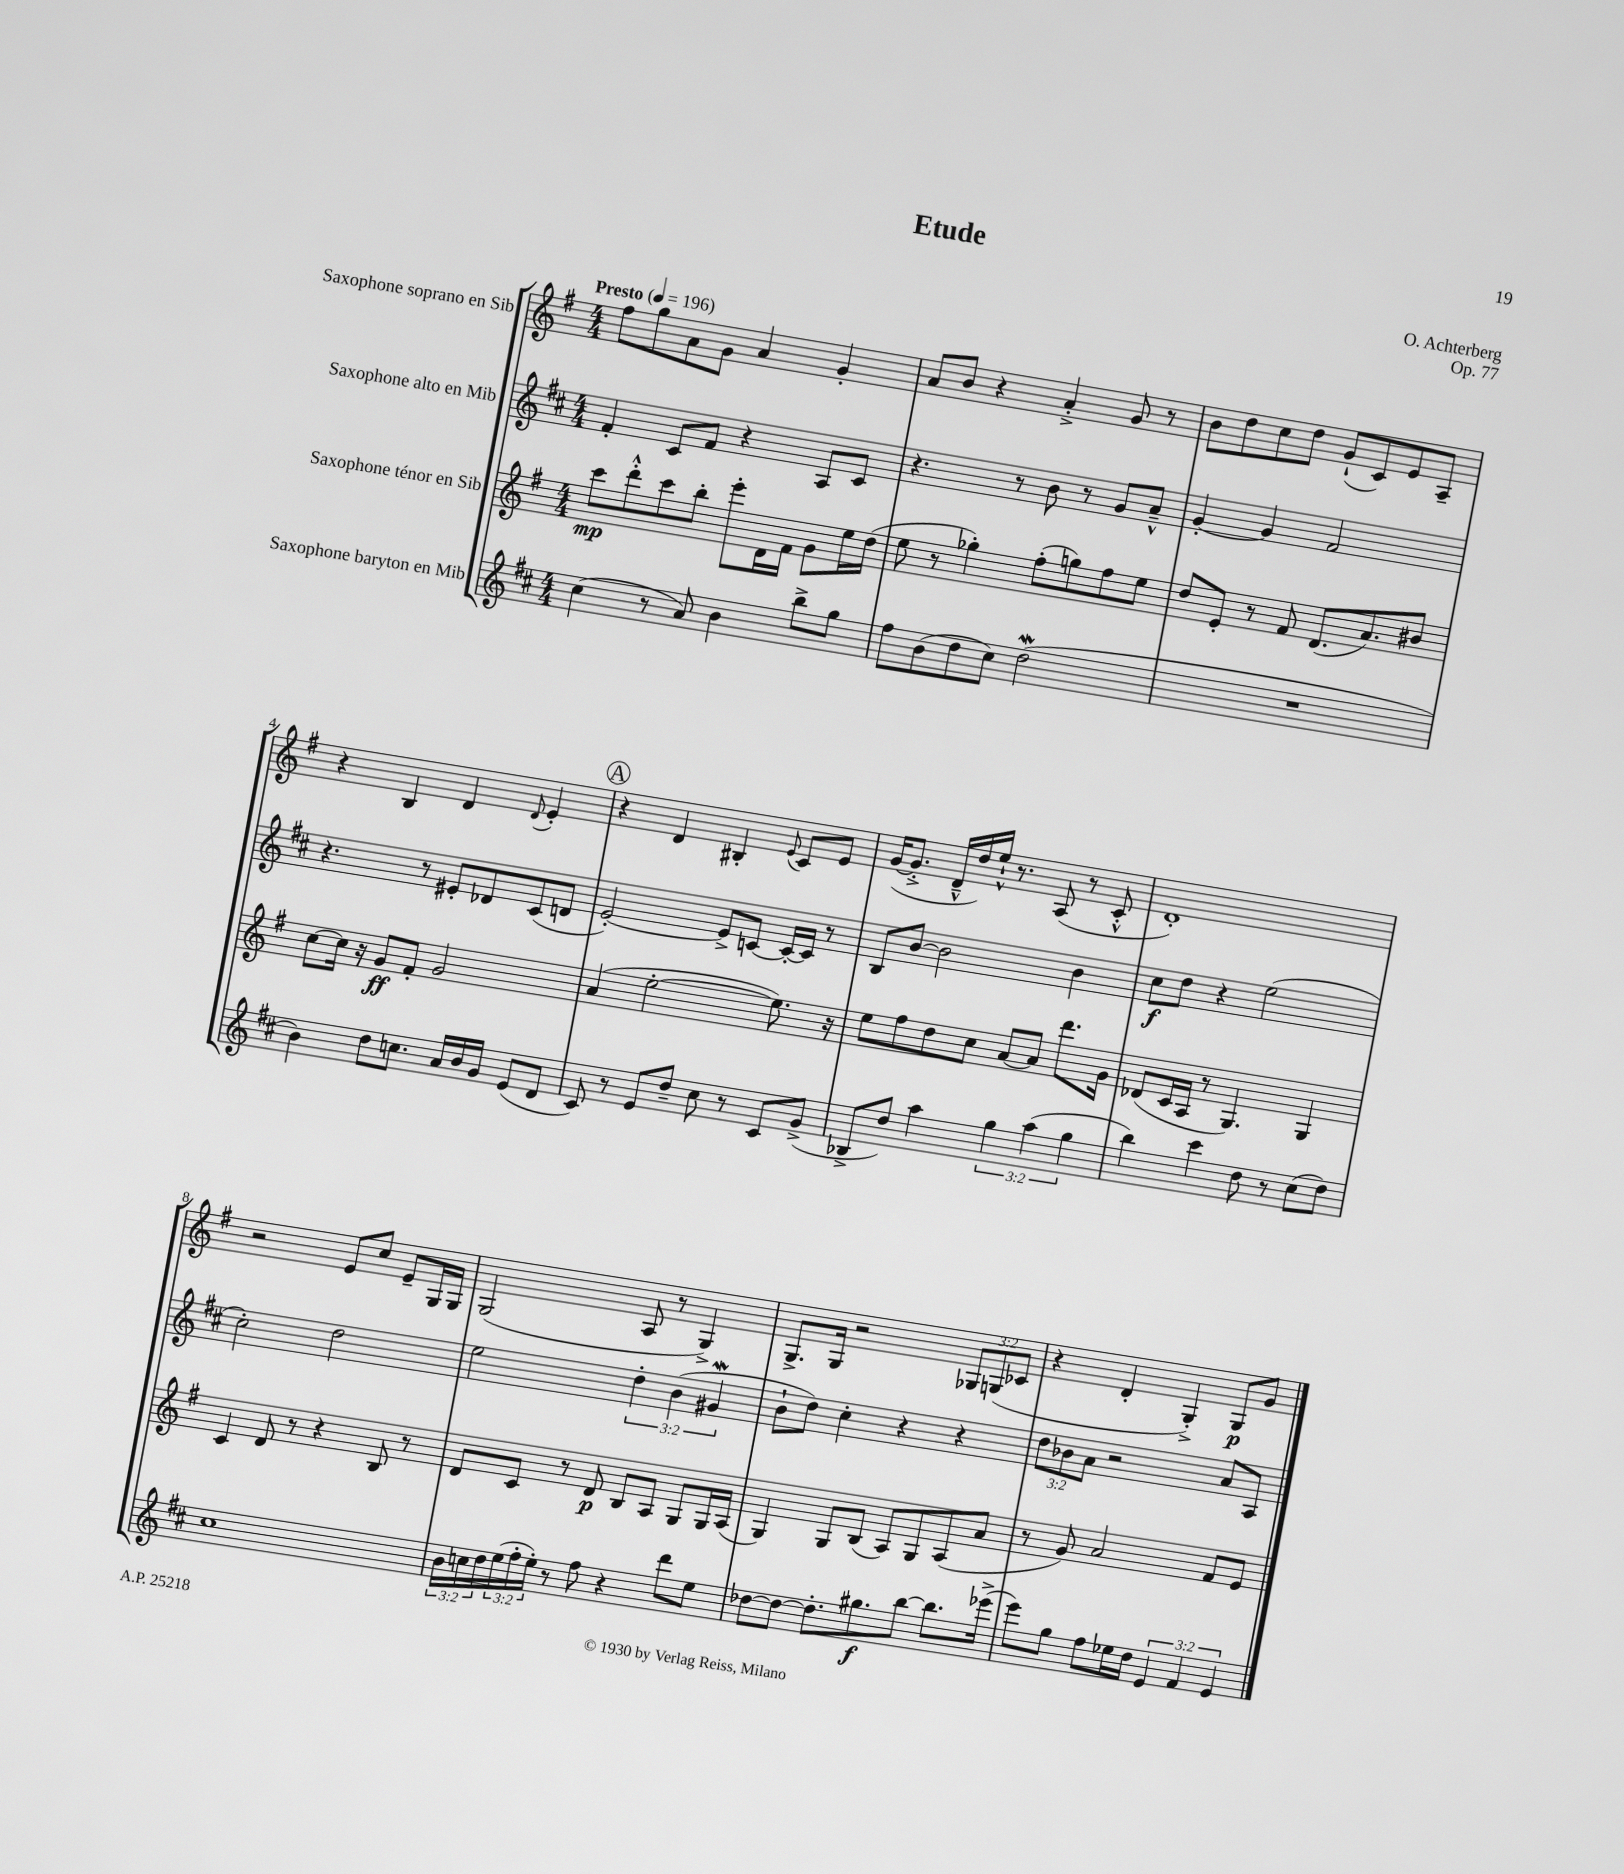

**kern	**dynam	**kern	**dynam	**kern	**dynam	**kern	**dynam
*part4	*part4	*part3	*part3	*part2	*part2	*part1	*part1
*staff4	*staff4	*staff3	*staff3	*staff2	*staff2	*staff1	*staff1
*I"Saxophone baryton en Mib	*	*I"Saxophone ténor en Sib	*	*I"Saxophone alto en Mib	*	*I"Saxophone soprano en Sib	*
*clefG2	*	*clefG2	*	*clefG2	*	*clefG2	*
*k[f#c#]	*	*k[f#]	*	*k[f#c#]	*	*k[f#]	*
*M4/4	*	*M4/4	*	*M4/4	*	*M4/4	*
*MM196	*	*MM196	*	*MM196	*	*MM196	*
=1	=1	=1	=1	=1	=1	=1	=1
!	!	!	!	!	!	!LO:TX:a:B:t=Presto	!
(4cc#\	.	8ccc\L	mp	4f#'/	.	8ff#\L	.
.	.	8ddd'^^\	.	.	.	8gg\	.
8r	.	8ccc\	.	8c#/L	.	8a\	.
8a/)	.	8bb'\J	.	8f#/J	.	8g\J	.
4b\	.	8eee'\L	.	4r	.	4a/	.
.	.	16d\L	.	.	.	.	.
.	.	16f#\JJ	.	.	.	.	.
8bb^\L	.	8g\L	.	8A/L	.	4g'/	.
8gg\J	.	16ee\L	.	8c#/J	.	.	.
.	.	(16dd\JJ	.	.	.	.	.
=2	=2	=2	=2	=2	=2	=2	=2
8ff#\L	.	8ee\	.	4.r	.	8a/L	.
(8b\	.	8r	.	.	.	8b/J	.
8dd\	.	4gg-X'\)	.	.	.	4r	.
8cc#\J)	.	.	.	8r	.	.	.
(2ddw\	.	(8ff#'\L	.	8b\	.	4a'^/	.
.	.	8ggn\)	.	8r	.	.	.
.	.	8ff#\	.	8g/L	.	8g/	.
.	.	8ee\J	.	8a~^^/J	.	8r	.
=3	=3	=3	=3	=3	=3	=3	=3
1r	.	8dd/L	.	[4g'/	.	8b\L	.
.	.	8e'/J	.	.	.	8dd\	.
.	.	8r	.	4g/]	.	8cc\	.
.	.	8f#/	.	.	.	8dd\J	.
.	.	(8.d/L	.	2f#/	.	(8g`/L	.
.	.	.	.	.	.	8c/)	.
.	.	8.a/)	.	.	.	.	.
.	.	.	.	.	.	8e/	.
.	.	8b#X/J	.	.	.	8A~/J	.
!!LO:LB:g=z
=4	=4	=4	=4	=4	=4	=4	=4
4b\)	.	[8cc\L	.	4.r	.	4r	.
.	.	16cc\Jk]	.	.	.	.	.
.	.	16r	.	.	.	.	.
8dd\L	.	8g/L	ff	.	.	4B/	.
8.ccn\J	.	8f#'/J	.	8r	.	.	.
.	.	2g/	.	8e#X'/L	.	4d/	.
16a/LL	.	.	.	.	.	.	.
16b/	.	.	.	8d-X/	.	.	.
16g/JJ	.	.	.	.	.	.	.
.	.	.	.	.	.	8qqd/	.
(8e/L	.	.	.	(8c#/	.	4e'/	.
8d/J	.	.	.	8dn/J	.	.	.
!!LO:REH:place=s1:t=A
=5	=5	=5	=5	=5	=5	=5	=5
8c#/)	.	(4a/	.	[2e'/)	.	4r	.
8r	.	.	.	.	.	.	.
8e/L	.	[2ee'\	.	.	.	4d/	.
8dd~/J	.	.	.	.	.	.	.
8cc#\	.	.	.	8e^/L]	.	4B#X'/	.
8r	.	.	.	[8cn/J	.	.	.
.	.	.	.	.	.	8qqe/	.
8c#/L	.	8.ee\])	.	16c'/LL_	.	8c/L	.
.	.	.	.	16c/JJ]	.	.	.
(8g^/J	.	.	.	8r	.	8e/J	.
.	.	16r	.	.	.	.	.
=6	=6	=6	=6	=6	=6	=6	=6
8B-X^/L	.	8ee\L	.	8B/L	.	([16g/KL	.
.	.	.	.	.	.	8.g'^/J]	.
8dd/J)	.	8ff#\	.	[8b/J	.	.	.
4aa\	.	8dd\	.	2b\]	.	16d~^^/LL	.
.	.	.	.	.	.	16dd/)	.
.	.	8cc\J	.	.	.	16ee`^^/JJ	.
.	.	.	.	.	.	8.r	.
6gg\	.	[8a/L	.	.	.	.	.
.	.	8a/J]	.	.	.	(8A/	.
(6aa\	.	.	.	.	.	.	.
.	.	8.ddd\L	.	4b\	.	8r	.
6gg\	.	.	.	.	.	.	.
.	.	.	.	.	.	8c'^^/	.
.	.	16g\Jk	.	.	.	.	.
=7	=7	=7	=7	=7	=7	=7	=7
4bb\)	.	(8d-X/L	.	8cc#\L	f	1d')	.
.	.	16c/L	.	8dd\J	.	.	.
.	.	16A/JJ	.	.	.	.	.
4ccc#\	.	8r	.	4r	.	.	.
.	.	4.G/)	.	.	.	.	.
8dd\	.	.	.	(2ee\	.	.	.
8r	.	.	.	.	.	.	.
(8cc#\L	.	4G/	.	.	.	.	.
8dd\J)	.	.	.	.	.	.	.
!!LO:LB:g=z
=8	=8	=8	=8	=8	=8	=8	=8
1cc#	.	4c/	.	2cc#'\)	.	2r	.
.	.	8d/	.	.	.	.	.
.	.	8r	.	.	.	.	.
.	.	4r	.	2dd\	.	8e/L	.
.	.	.	.	.	.	8cc/J	.
.	.	8B/	.	.	.	8e~/L	.
.	.	8r	.	.	.	16G/L	.
.	.	.	.	.	.	16G/JJ	.
=9	=9	=9	=9	=9	=9	=9	=9
24b\LL	.	8d/L	.	2ee\	.	(2G/	.
24ccn\	.	.	.	.	.	.	.
24dd\	.	.	.	.	.	.	.
(24ee\	.	8c/J	.	.	.	.	.
24ff#'\	.	.	.	.	.	.	.
24ee'\JJ)	.	.	.	.	.	.	.
8r	.	8r	.	.	.	.	.
8ff#\	.	8d/	p	.	.	.	.
4r	.	8B/L	.	6dd'\	.	8A/	.
.	.	8A/J	.	.	.	8r	.
.	.	.	.	(6b\	.	.	.
8ddd\L	.	8G/L	.	.	.	4G^/)	.
.	.	.	.	6g#XW/	.	.	.
8ee\J	.	16G/L	.	.	.	.	.
.	.	(16A/JJ	.	.	.	.	.
=10	=10	=10	=10	=10	=10	=10	=10
[8dd-X\L	.	4G/)	.	8b`\L	.	8.G^/L	.
8dd-\J_	.	.	.	8dd\J)	.	.	.
.	.	.	.	.	.	16G/Jk	.
8.dd-'\L]	.	8G/L	.	4cc#'\	.	2r	.
.	.	(8B/J	.	.	.	.	.
8.gg#X\	f	.	.	.	.	.	.
.	.	8A/L)	.	4r	.	.	.
[8bb\J	.	8G/	.	.	.	.	.
8.bb\L]	.	(8A/	.	4r	.	12G-X/L	.
.	.	.	.	.	.	(12Gn/	.
.	.	8a/J	.	.	.	.	.
.	.	.	.	.	.	12c-X/J	.
(16eee-X^\Jk	.	.	.	.	.	.	.
=11	=11	=11	=11	=11	=11	=11	=11
8eee\L)	.	8r	.	12dd\L	.	4r	.
.	.	.	.	12b-X\	.	.	.
8gg\J	.	8g/)	.	.	.	.	.
.	.	.	.	12a\J	.	.	.
8ff#\L	.	2a/	.	2r	.	4d'/	.
16ee-X\L	.	.	.	.	.	.	.
16dd\JJ	.	.	.	.	.	.	.
6e/	.	.	.	.	.	4G'^/)	.
6f#/	.	.	.	.	.	.	.
.	.	8f#/L	.	8a/L	.	8G/L	p
6e/	.	.	.	.	.	.	.
.	.	8e/J	.	8A/J	.	8g/J	.
==	==	==	==	==	==	==	==
*-	*-	*-	*-	*-	*-	*-	*-
